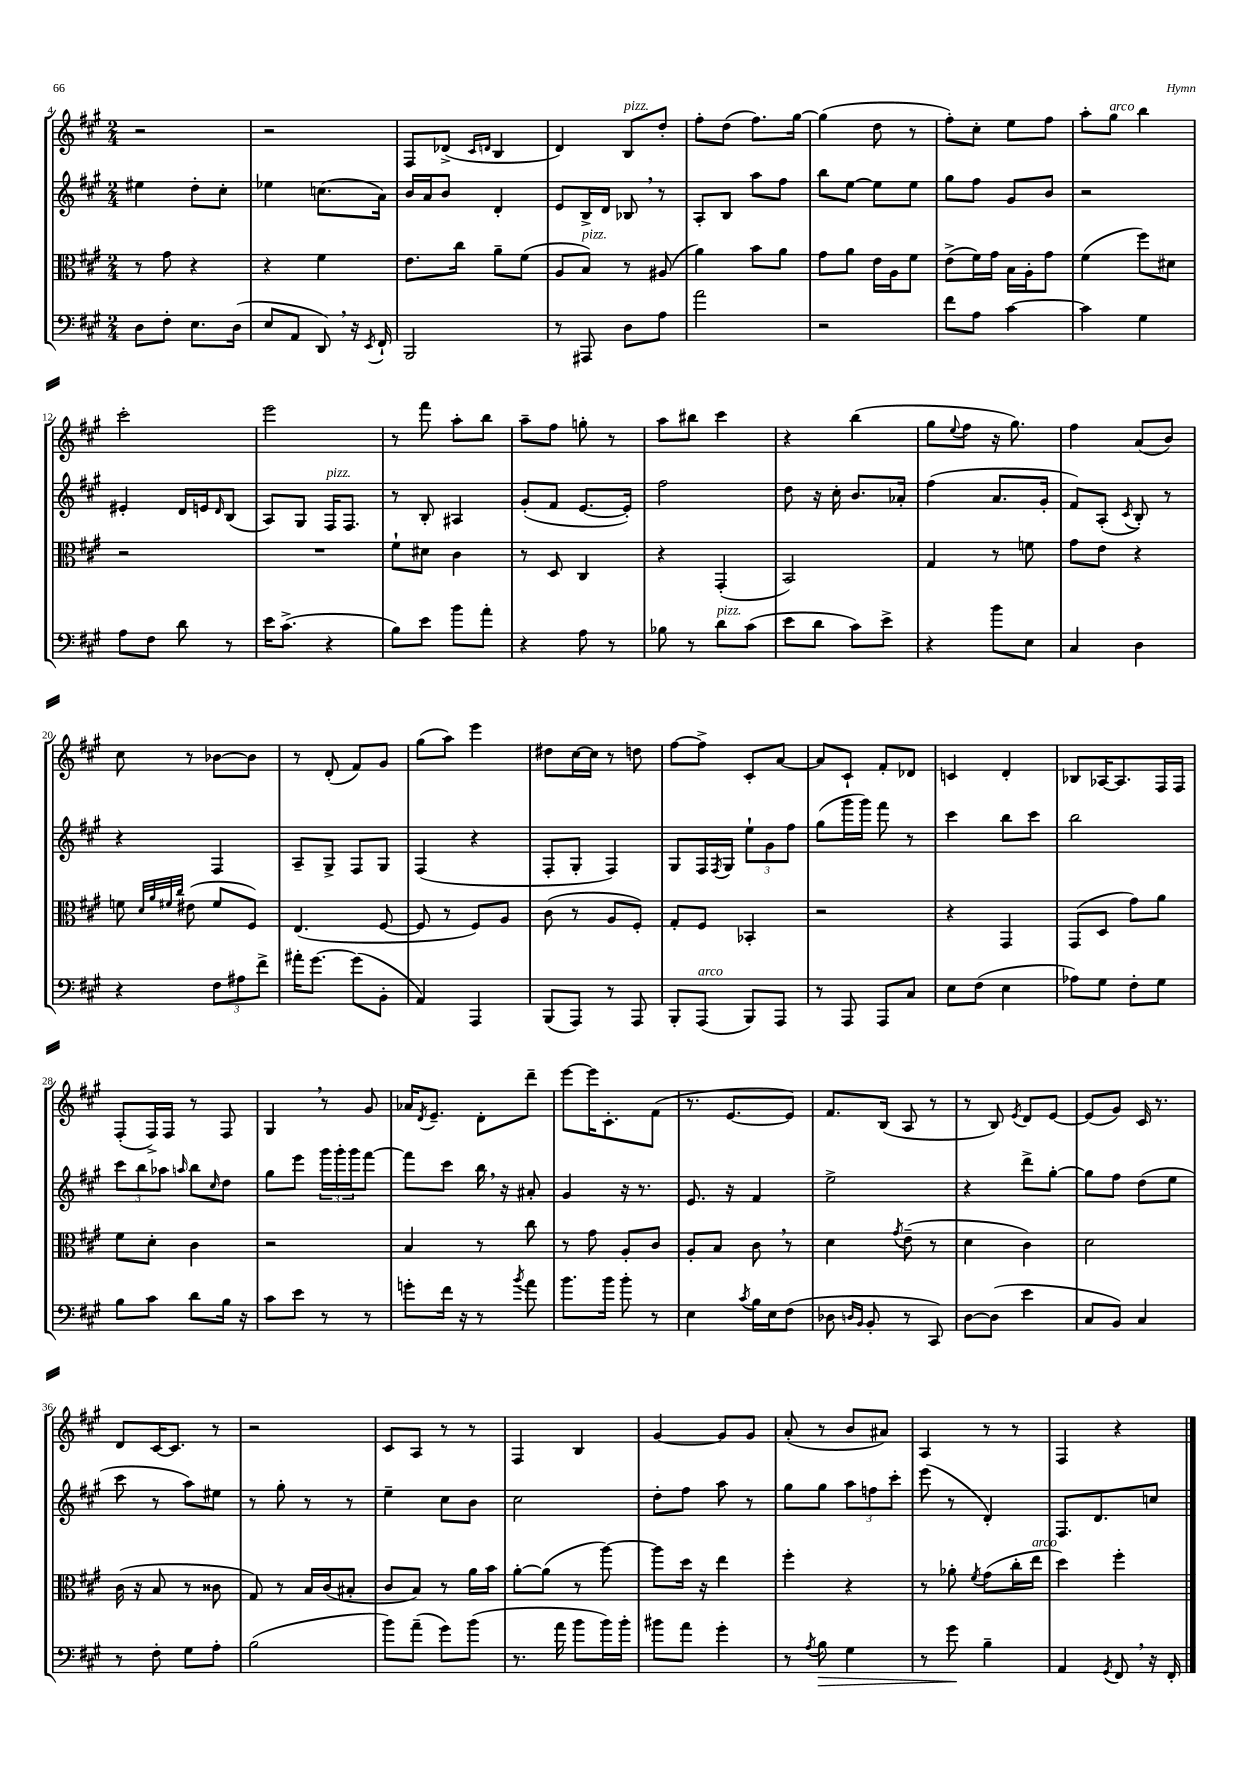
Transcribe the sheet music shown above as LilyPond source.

<<
\new StaffGroup <<
\new Staff = "s0" {
    \clef treble \key a \major \numericTimeSignature \time 2/4
    r2 |
    r2 |
    fis8 des'8->( \grace { cis'16 d'16 } b4 |
    d'4) b8^\markup { \italic "pizz." } d''8-. |
    fis''8-. d''8( fis''8.) gis''16~ |
    gis''4( d''8 r8 |
    fis''8-.) cis''8-. e''8 fis''8 |
    a''8-. gis''8^\markup { \italic "arco" } b''4 |
    cis'''2-. |
    e'''2 |
    r8 fis'''8 a''8-. b''8 |
    a''8-- fis''8 g''8-. r8 |
    a''8 bis''8 cis'''4 |
    r4 b''4( |
    gis''8 \appoggiatura { e''8 } fis''8 r16 gis''8.) |
    fis''4 a'8( b'8) |
    cis''8 r8 bes'8~ bes'8 |
    r8 d'8-.( fis'8) gis'8 |
    gis''8( a''8) e'''4 |
    dis''8 cis''16~ cis''16 r8 d''8 |
    fis''8~ fis''8-> cis'8-. a'8~ |
    a'8 cis'8-! fis'8-. des'8 |
    c'4 d'4-. |
    bes8 aes16~ aes8. fis16 fis16 |
    fis8-.( fis16->) fis16 r8 fis8 |
    gis4 \breathe r8 gis'8 |
    aes'16 \acciaccatura { d'8 } e'8.-- d'8-. d'''8-- |
    e'''8~ e'''16 cis'8.-. fis'8( |
    r8. e'8.~ e'8) |
    fis'8. b16( a8 r8 |
    r8 b8) \acciaccatura { e'8 } d'8 e'8~ |
    e'8( gis'8) cis'16 r8. |
    d'8 cis'16~ cis'8. r8 |
    r2 |
    cis'8 a8 r8 r8 |
    fis4 b4 |
    gis'4~ gis'8 gis'8 |
    a'8-.( r8 b'8 ais'8) |
    a4 r8 r8 |
    fis4 r4 \bar "|." |
}
\new Staff = "s1" {
    \clef treble \key a \major \numericTimeSignature \time 2/4
    eis''4 d''8-. cis''8-. |
    ees''4 c''8.( a'16) |
    b'16 a'16 b'8 d'4-. |
    e'8 b16-> d'16 bes8 \breathe r8 |
    a8-. b8 a''8 fis''8 |
    b''8 e''8~ e''8 e''8 |
    gis''8 fis''8 gis'8 b'8 |
    r2 |
    eis'4-. d'16 e'16 \grace { d'16 } b8( |
    a8) gis8 fis16^\markup { \italic "pizz." } fis8. |
    r8 b8-. ais4 |
    gis'8-.( fis'8 e'8.~ e'16-.) |
    fis''2 |
    d''8 r16 cis''16-. b'8. aes'16-. |
    fis''4( a'8. gis'16-. |
    fis'8) a8-.( \acciaccatura { cis'8 } b8-.) r8 |
    r4 fis4 |
    a8-- gis8-> fis8 gis8 |
    fis4( r4 |
    fis8-. gis8-. fis4) |
    gis8 fis16 \acciaccatura { fis8 } gis16 \tuplet 3/2 { e''8-! gis'8 fis''8 } |
    gis''8( gis'''16 gis'''16) fis'''8 r8 |
    cis'''4 b''8 cis'''8 |
    b''2 |
    \tuplet 3/2 { cis'''8 b''8 aes''8 } \grace { a''16 } b''8 \grace { cis''16 } d''8 |
    gis''8 e'''8 \tuplet 3/2 { gis'''16 gis'''16-. gis'''16 } fis'''8~ |
    fis'''8 cis'''8 b''16 \breathe r16 ais'8-. |
    gis'4 r16 r8. |
    e'8. r16 fis'4 |
    e''2-> |
    r4 d'''8-> gis''8~-. |
    gis''8 fis''8 d''8( e''8 |
    cis'''8 r8 a''8) eis''8 |
    r8 gis''8-. r8 r8 |
    e''4-- cis''8 b'8 |
    cis''2 |
    d''8-. fis''8 a''8 r8 |
    gis''8 gis''8 \tuplet 3/2 { a''8 f''8 cis'''8-. } |
    e'''8( r8 d'4-.) |
    fis8. d'8. c''8 \bar "|." |
}
\new Staff = "s2" {
    \clef alto \key a \major \numericTimeSignature \time 2/4
    r8 gis'8 r4 |
    r4 fis'4 |
    e'8. cis''16 a'8-- fis'8( |
    a8 b8^\markup { \italic "pizz." }) r8 ais8( |
    a'4) b'8 a'8 |
    gis'8 a'8 e'16 a16 fis'8 |
    e'8->( fis'16) gis'16 b16 a16-. gis'8 |
    fis'4( fis''8) dis'8 |
    r2 |
    R2 |
    fis'8-! dis'8 cis'4 |
    r8 d8 cis4 |
    r4 gis,4-.( |
    b,2) |
    gis4 r8 f'8 |
    gis'8 e'8 r4 |
    f'8 \grace { d'32 a'32 fis'32 cis''32 } eis'8( fis'8 fis8) |
    e4.( fis8~ |
    fis8 r8 fis8) a8 |
    cis'8( r8 a8 fis8-.) |
    gis8-. fis8 bes,4-. |
    r2 |
    r4 gis,4 |
    gis,8( d8 gis'8) a'8 |
    fis'8 d'8-. cis'4 |
    r2 |
    b4 r8 cis''8 |
    r8 gis'8 a8-. cis'8 |
    a8-. b8 cis'8 \breathe r8 |
    d'4 \acciaccatura { gis'8 } e'8--( r8 |
    d'4 cis'4) |
    d'2 |
    cis'16( r16 b8 r8 cisis'8 |
    gis8) r8 b16 cis'16( bis8-. |
    cis'8 b8) r8 a'16 b'16 |
    a'8~-. a'8( r8 a''8~) |
    a''8 d''16 r16 e''4 |
    fis''4-. r4 |
    r8 aes'8-. \acciaccatura { fis'8 } gis'8( cis''16-. e''16^\markup { \italic "arco" } |
    d''4) fis''4-. \bar "|." |
}
\new Staff = "s3" {
    \clef bass \key a \major \numericTimeSignature \time 2/4
    d8 fis8-. e8. d16( |
    e8 a,8 d,8) \breathe r16 \acciaccatura { e,8 } fis,16-! |
    b,,2 |
    r8 ais,,8 d8 a8 |
    a'2 |
    r2 |
    fis'8 a8 cis'4~ |
    cis'4 gis4 |
    a8 fis8 d'8 r8 |
    e'16 cis'8.->( r4 |
    b8) e'8 b'8 a'8-. |
    r4 a8 r8 |
    bes8 r8 d'8^\markup { \italic "pizz." } cis'8( |
    e'8 d'8 cis'8) e'8-> |
    r4 b'8 e8 |
    cis4 d4 |
    r4 \tuplet 3/2 { fis8 ais8 fis'8-> } |
    ais'16-. gis'8.~ gis'8( b,8-. |
    a,4) a,,4 |
    b,,8( a,,8) r8 a,,8 |
    b,,8-. a,,8^\markup { \italic "arco" }( b,,8) a,,8 |
    r8 a,,8 a,,8 cis8 |
    e8 fis8( e4 |
    aes8) gis8 fis8-. gis8 |
    b8 cis'8 d'8 b16 r16 |
    cis'8 e'8 r8 r8 |
    g'8-. fis'16 r16 r8 \acciaccatura { b'8 } a'8 |
    b'8. b'16 b'8-. r8 |
    e4 \acciaccatura { cis'8 } b16 e16 fis8( |
    des8 \grace { d16 b,16 } b,8-. r8 cis,8) |
    d8~ d8( e'4 |
    cis8 b,8) cis4 |
    r8 fis8-. gis8 a8-. |
    b2( |
    b'8) a'8--( gis'8) b'8( |
    r8. a'16 b'8 b'16) b'16-. |
    bis'8 a'8 gis'4-. |
    r8 \acciaccatura { a8 } b8\> gis4 |
    r8 gis'8\! b4-- |
    a,4 \acciaccatura { gis,8 } fis,8 \breathe r16 fis,16-. \bar "|." |
}
>>
>>
\layout { \context { \Score currentBarNumber = #4 } }
